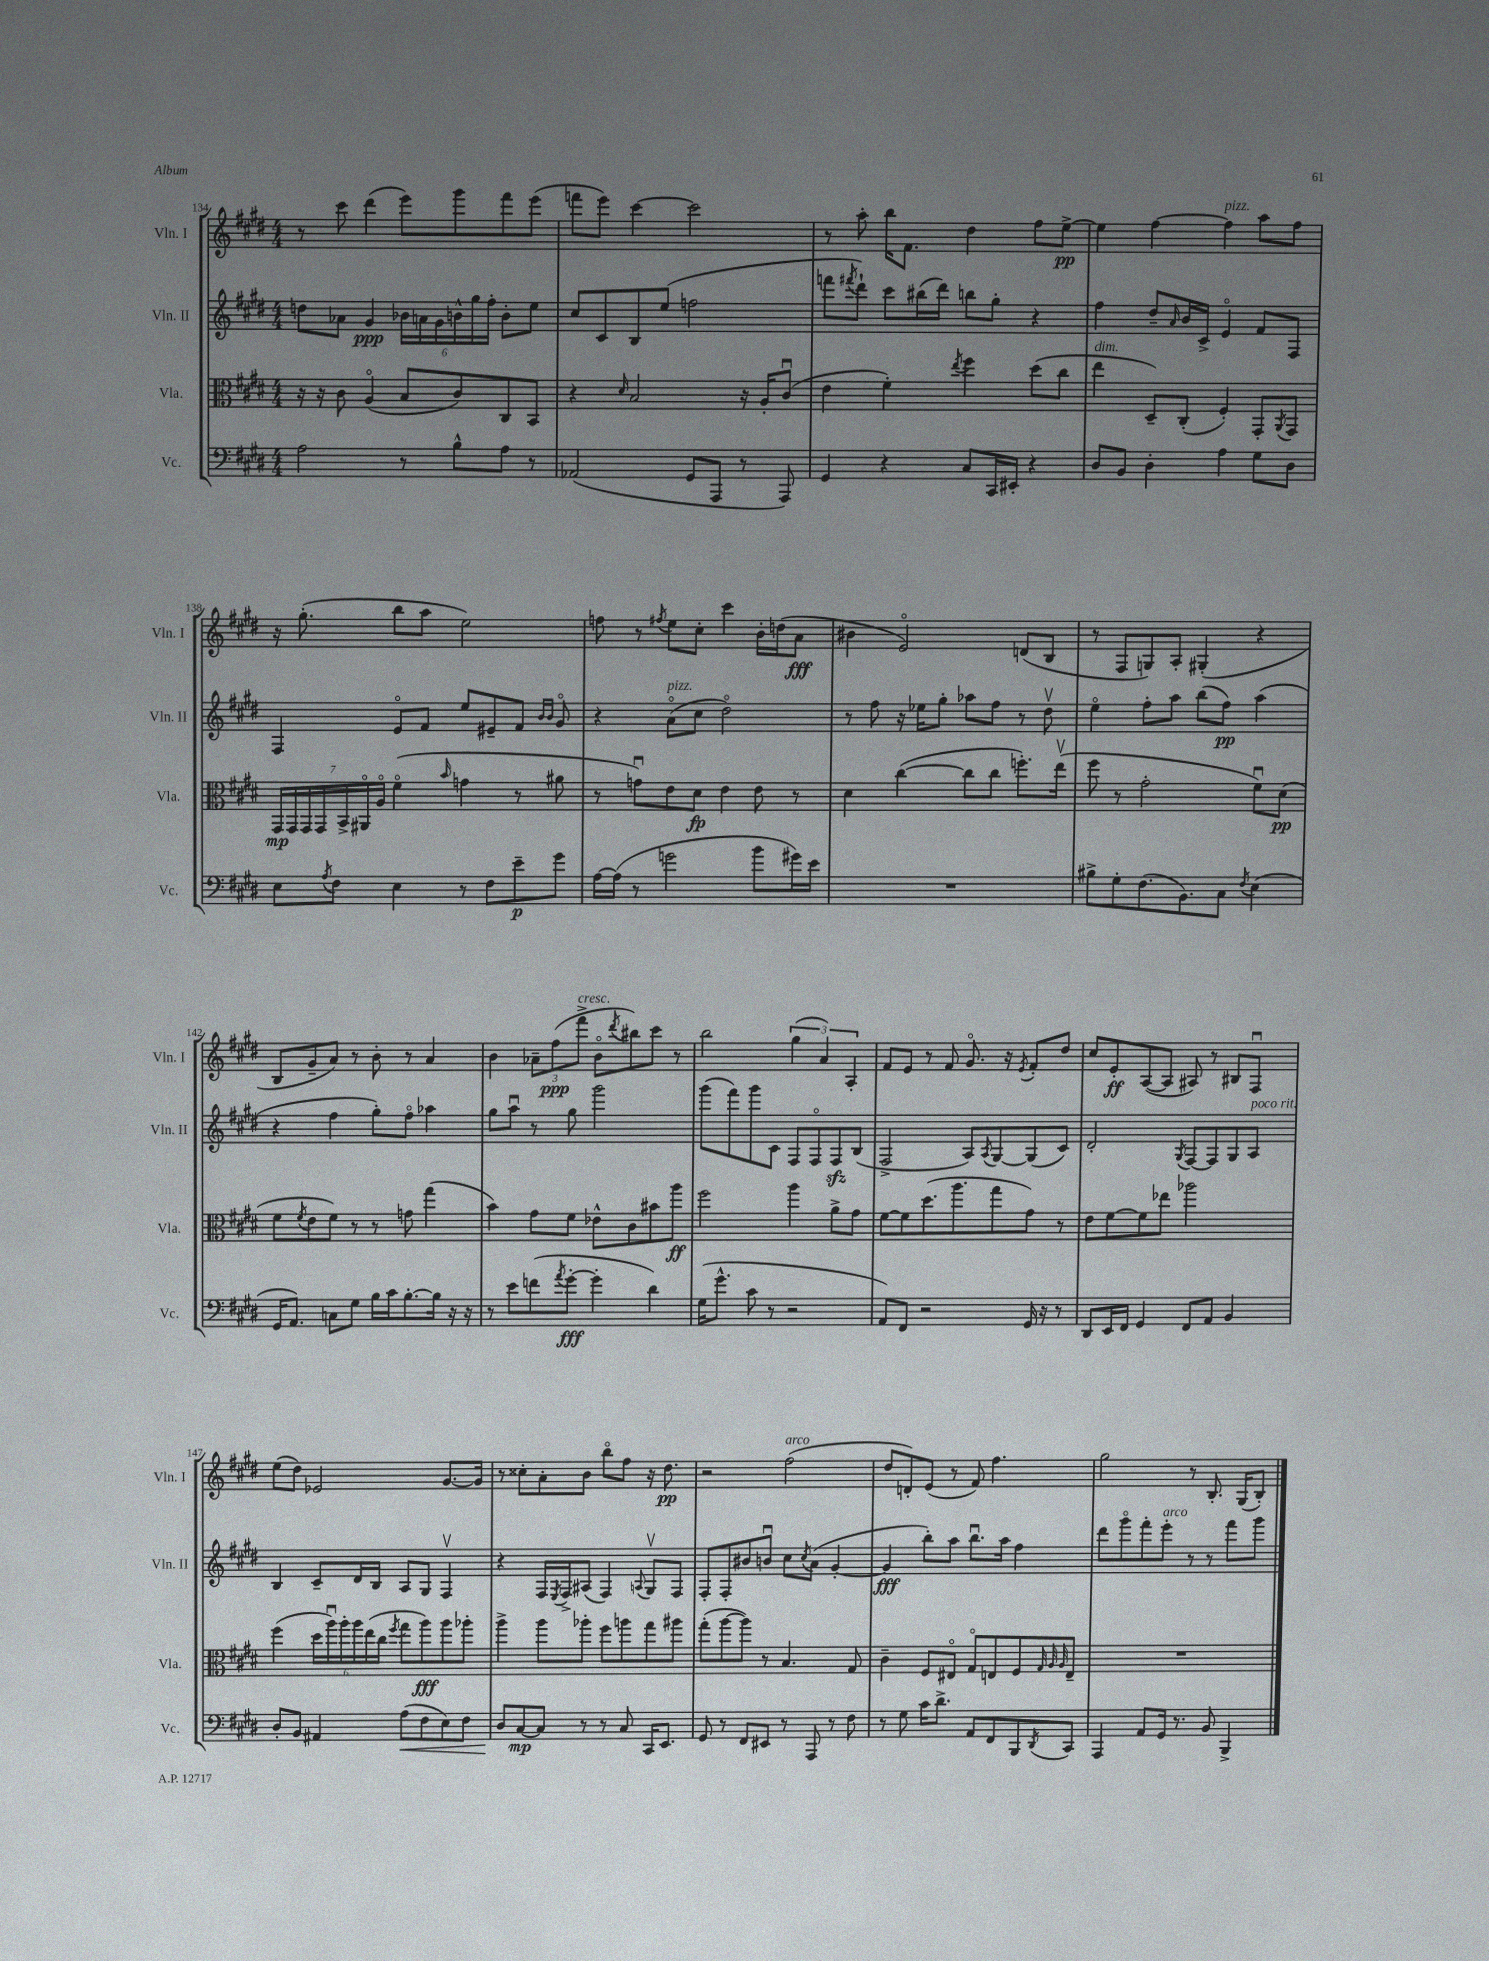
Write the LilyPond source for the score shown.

<<
\new StaffGroup <<
\new Staff = "s0" \with { instrumentName = "Vln. I" shortInstrumentName = "Vln. I" } {
    \clef treble \key e \major \numericTimeSignature \time 4/4
    r8 cis'''8 dis'''4( e'''8) gis'''8 fis'''8 e'''8( |
    f'''8 e'''8) cis'''4~ cis'''2 |
    r8 a''8-. b''16 fis'8. dis''4 fis''8 e''8~->\pp |
    e''4 fis''4~ fis''4^\markup { \italic "pizz." } a''8 fis''8 |
    r16 gis''8.-.( b''8 a''8 e''2) |
    f''8 r8 \acciaccatura { fis''8 } e''8 cis''8-. cis'''4 b'16-. d''16( a'8\fff |
    bis'4 e'2\flageolet) d'8( b8 |
    r8 fis8 g8) a8-. gis4-.( r4 |
    b8 gis'8-- a'8) r8 b'8-. r8 a'4 |
    b'4 \tuplet 3/2 { aes'8-- fis''8\ppp( fis'''8->^\markup { \italic "cresc." } } b'8\flageolet \acciaccatura { dis'''8 } bis''8) cis'''8 r8 |
    b''2 \tuplet 3/2 { gis''4( a'4) a4-. } |
    fis'8 e'8 r8 fis'8 gis'8.\flageolet r16 \acciaccatura { e'8 } fis'8-. dis''8 |
    cis''8 e'8-.\ff a8~( a8 ais8) r8 bis8 fis8\downbow |
    e''8( dis''8) ees'2 gis'8.~ gis'16 |
    r8 cisis''8-. a'8-. b'8 b''8\flageolet fis''8 r16 dis''8.\pp |
    r2 fis''2^\markup { \italic "arco" }( |
    dis''8 d'8-.) e'8( r8 fis'8) fis''4. |
    gis''2 r8 b8.-. gis16( b8-.) \bar "|." |
}
\new Staff = "s1" \with { instrumentName = "Vln. II" shortInstrumentName = "Vln. II" } {
    \clef treble \key e \major \numericTimeSignature \time 4/4
    d''8 aes'8 gis'4\ppp \tuplet 6/4 { bes'16 a'16 gis'16 b'16-^ gis''16 fis''16-. } b'8-. e''8 |
    cis''8 cis'8 b8 e''8( f''2 |
    f'''8 \acciaccatura { fis'''8 } dis'''8-!) cis'''8 bis''16( dis'''16) b''8 gis''8-. r4 |
    fis''4 dis''8-- \grace { a'16 } b'16 cis'16-> e'4\flageolet fis'8 fis8 |
    fis4 e'8\flageolet fis'8 e''8 eis'8-- fis'8 \grace { b'16 b'16 } gis'8\flageolet |
    r4 a'8\flageolet^\markup { \italic "pizz." }( cis''8 dis''2\flageolet) |
    r8 fis''8 r16 ees''16 gis''8-. aes''8 fis''8 r8 dis''8\upbow |
    e''4\flageolet fis''8-. a''8 b''8( fis''8\pp) a''4( |
    r4 fis''4 gis''8-.) fis''8\flageolet aes''4 |
    gis''8 a''8\downbow r8 gis''8 gis'''2 |
    gis'''8( fis'''8) gis'''8 cis'8 fis8 fis8\flageolet fis8\sfz b8( |
    fis2-> a8) \acciaccatura { a8 } gis8~ gis8( cis'8) |
    dis'2-. \acciaccatura { gis8 } fis8~ fis8 gis8 a8^\markup { \italic "poco rit." } |
    b4 cis'8-- dis'16 b16 a8 gis8 fis4\upbow |
    r4 fis16 \acciaccatura { e8 } fis16-> ais8( fis4) \appoggiatura { a8 } gis8\upbow fis8 |
    fis8-. fis8-. bis'8 b'8\downbow cis''8 \acciaccatura { cis''8 } a'8( gis'4~-. |
    gis'4\fff b''8-.) a''8 b''8.\downbow a''16 fis''4 |
    dis'''8 gis'''8\flageolet fis'''8-. e'''8-.^\markup { \italic "arco" } r8 r8 fis'''8 gis'''8 \bar "|." |
}
\new Staff = "s2" \with { instrumentName = "Vla." shortInstrumentName = "Vla." } {
    \clef alto \key e \major \numericTimeSignature \time 4/4
    r16 r16 cis'8 a4\flageolet( b8 cis'8) cis8 b,8 |
    r4 \grace { dis'16 } b2 r16 a16-. cis'8\downbow( |
    e'4 fis'4-.) \acciaccatura { e''8 } fis''4 dis''8( cis''8 |
    e''4^\markup { \italic "dim." } dis8--) cis8-.( fis4-.) gis,8-. \acciaccatura { a,8 } gis,8 |
    \tuplet 7/4 { gis,16\mp gis,16 gis,16 gis,16 b,16-> ais,16\flageolet a16\flageolet } fis'4\flageolet( \grace { b'16 } g'4 r8 ais'8 |
    r8 g'8\downbow) e'8 dis'8\fp e'4 e'8 r8 |
    dis'4 cis''4~( cis''8 cis''8 f''8.-.) e''16\upbow( |
    fis''8 r8 gis'2-. fis'8\downbow) dis'8\pp( |
    fis'8 \acciaccatura { fis'8 } e'8 fis'8) r8 r8 g'8 gis''4( |
    b'4) gis'8 fis'8 ees'8-^ cis'8 bis'8 a''8\ff |
    fis''2 a''4 a'8-> gis'8 |
    fis'8~ fis'8 dis''8.( a''8. gis''8 gis'8) r8 |
    e'8 fis'8~ fis'8 ees''8 aes''2 |
    fis''4( \tuplet 6/4 { dis''16 a''16\downbow) a''16-. a''16 e''16( cis''16 } \acciaccatura { fis''8 } gis''8 a''8\fff) a''8 aes''8-. |
    a''4-> a''8 aes''8-. fis''8 a''8 gis''8 ais''8 |
    gis''8-.( a''8~ a''8) r8 b4. gis8 |
    cis'4-- fis8 eis8\flageolet gis8\flageolet e8 fis8 \grace { gis32 a32 a32 } e8-- |
    R1 \bar "|." |
}
\new Staff = "s3" \with { instrumentName = "Vc." shortInstrumentName = "Vc." } {
    \clef bass \key e \major \numericTimeSignature \time 4/4
    a2 r8 b8-^ a8 r8 |
    aes,2( gis,8 a,,8 r8 a,,8) |
    gis,4 r4 cis8 cis,16 eis,16-. r4 |
    dis8 b,8 dis4-. a4 gis8 dis8 |
    e8 \acciaccatura { a8 } fis8 e4 r8 fis8 e'8--\p gis'8 |
    a16~ a16( r8 g'2 b'8 gis'16) e'16 |
    R1 |
    bis8-> gis8-. fis8.( b,8.) cis8 \acciaccatura { fis8 } e4( |
    gis,16 a,8.) c8 gis8 b16 cis'16 b8.~-. b16 r16 r16 |
    r8 e'8 f'8( \acciaccatura { a'8 } gis'8~-.\fff gis'4-. dis'4) |
    gis16( gis'8.-^ cis'8 r8 r2 |
    a,8) fis,8 r2 gis,16 r16 r8 |
    dis,8 e,16 fis,16 gis,4 fis,8 a,8 b,4 |
    dis8-. b,8 ais,4 a8\<( fis8 e8) fis8 |
    dis8\! cis8~\mp cis8 r8 r8 cis8 cis,16 e,8. |
    gis,8 r8 fis,8 eis,8 r8 a,,8 r8 fis8 |
    r8 gis8 cis'16 dis'8.-> a,8 fis,8 b,,8 \acciaccatura { dis,8 } cis,8 |
    a,,4 a,8 gis,16 r8. b,8 b,,4-> \bar "|." |
}
>>
>>
\layout { \context { \Score currentBarNumber = #134 } }
